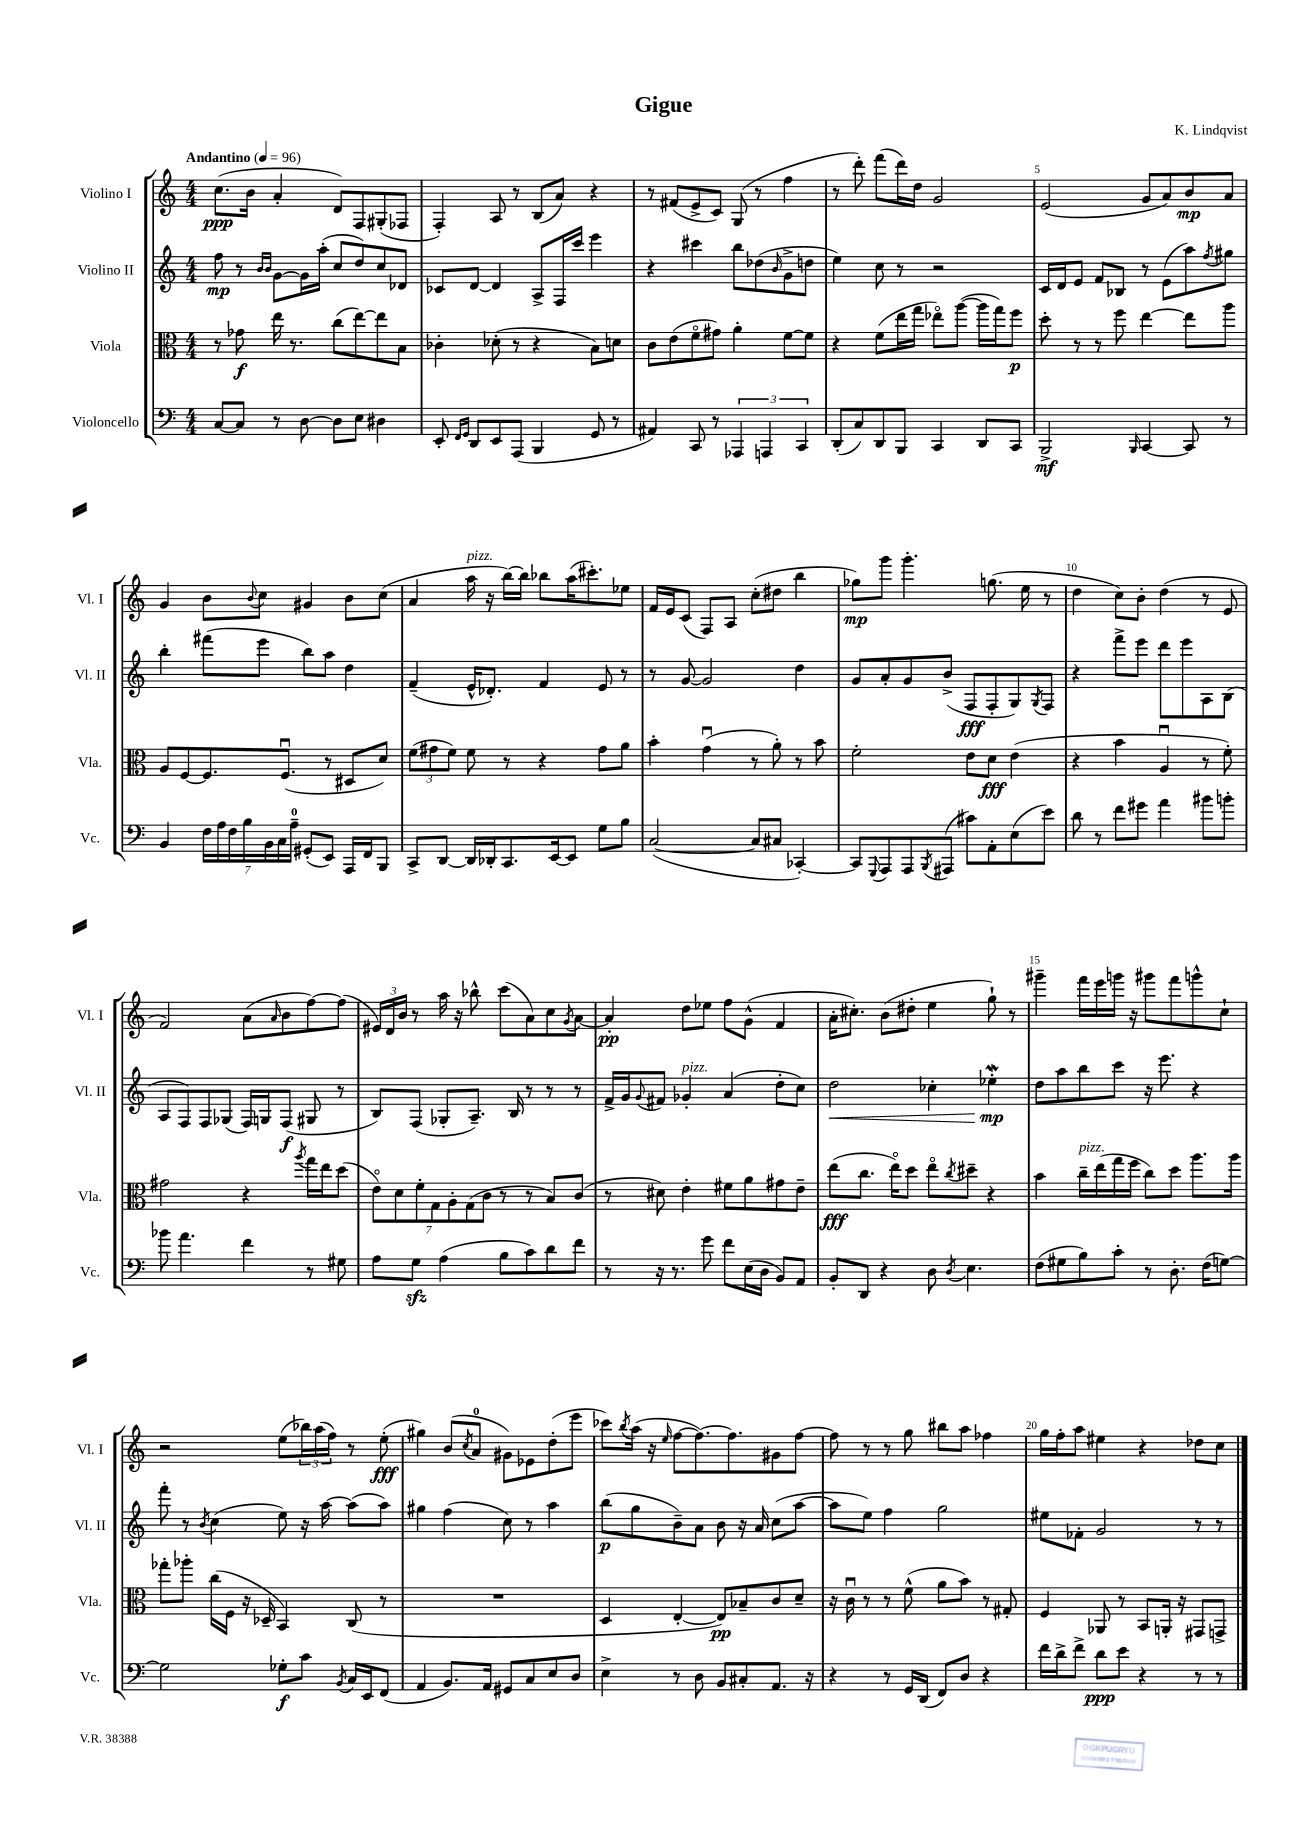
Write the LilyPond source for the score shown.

\header { title = "Gigue" composer = "K. Lindqvist" }
<<
\new StaffGroup <<
\new Staff = "s0" \with { instrumentName = "Violino I" shortInstrumentName = "Vl. I" } {
    \clef treble \key c \major \numericTimeSignature \time 4/4 \tempo "Andantino" 4 = 96
    c''8.\ppp( b'16 a'4-. d'8) f8 gis8-.( fes8 |
    f4-.) a8 r8 b8( a'8) r4 |
    r8 fis'8( e'8-> c'8) g8( r8 f''4 |
    r8 d'''8-.) f'''8( d'''16) d''16 g'2 |
    e'2( g'8 a'8) b'8\mp a'8 |
    g'4 b'8 \appoggiatura { b'8 } c''8 gis'4 b'8 c''8( |
    a'4 a''16^\markup { \italic "pizz." } r16 b''16~) b''16 bes''8 a''16( cis'''8.-.) ees''8 |
    f'16 e'16 c'8( f8) a8 c''8-.( dis''8 b''4 |
    ges''8\mp) g'''8 g'''4.-. g''8.( e''16 r8 |
    d''4 c''8) b'8-. d''4( r8 e'8 |
    f'2) a'8( \grace { a'16 } b'8 f''8~) f''8( |
    \tuplet 3/2 { eis'16) d'16 b'16 } r8 a''16 r16 bes''8-^ c'''8( a'8) c''8 \acciaccatura { g'8 } a'8~ |
    a'4-.\pp d''8 ees''8 f''8 g'8-^( f'4 |
    a'16-. cis''8.-.) b'8( dis''8-. e''4 g''8-!) r8 |
    gis'''4-- f'''16 e'''16 g'''16 r16 gis'''8 f'''8 g'''8-^ c''8-! |
    r2 e''8( \tuplet 3/2 { bes''16) a''16( f''16) } r8 e''8-.\fff( |
    gis''4) b'8( \acciaccatura { c''8 } a'8-0 gis'8) ees'8 d''8-.( e'''8 |
    ces'''8) \acciaccatura { b''8 } a''16( r16 \grace { e''16 } f''8~ f''8.~) f''8. gis'8 f''8~ |
    f''8 r8 r8 g''8 bis''8 a''8 fes''4 |
    g''16 f''16-. a''8 eis''4 r4 des''8 c''8 \bar "|." |
}
\new Staff = "s1" \with { instrumentName = "Violino II" shortInstrumentName = "Vl. II" } {
    \clef treble \key c \major \numericTimeSignature \time 4/4
    f''8\mp r8 \grace { b'16 b'16 } g'8~ g'16 a''16-.( c''8 d''8) c''8 des'8 |
    ces'8 d'8~ d'4 a8-> f16 c'''16 e'''4 |
    r4 cis'''4 b''8 des''8( \grace { b'16 } g'8-> d''8 |
    e''4) c''8 r8 r2 |
    c'16 d'16 e'8 f'8 bes8 r8 e'8( a''8) \acciaccatura { f''8 } gis''8 |
    b''4-. fis'''8( e'''8 b''8) a''8 d''4 |
    f'4--( e'16-^ des'8.-.) f'4 e'8 r8 |
    r8 g'8~ g'2 d''4 |
    g'8 a'8-. g'8 b'8->( f8\fff f8-. g8) \acciaccatura { g8 } f8 |
    r4 f'''8-> e'''8 d'''8 e'''8 a8 b8( |
    a8 f8) f8 ges8( f16) g16 f8\f( gis8 r8 |
    b8) f8( ges8-. a8.--) b16 r8 r8 r8 |
    f'16-> g'16 \appoggiatura { g'8 } fis'8 ges'4-.^\markup { \italic "pizz." } a'4( d''8-. c''8) |
    d''2\< ces''4-. ees''4-.\mordent\mp\! |
    d''8 a''8 b''8 c'''8 r16 e'''8. r4 |
    f'''8-. r8 \acciaccatura { b'8 } c''4( e''8) r16 a''16~ a''8( a''8) |
    gis''4 f''4( c''8) r8 a''4 |
    b''8\p( g''8 b'8--) a'8 b'8 r16 a'16 c''8( a''8~ |
    a''8 e''8) f''4 g''2 |
    eis''8 fes'8-. g'2 r8 r8 \bar "|." |
}
\new Staff = "s2" \with { instrumentName = "Viola" shortInstrumentName = "Vla." } {
    \clef alto \key c \major \numericTimeSignature \time 4/4
    r8 ges'8\f e''16 r8. c''8( e''8~) e''8 b8 |
    ces'4-. des'8-.( r8 r4 b8) d'8 |
    c'8 e'8( f'8\flageolet gis'8) a'4-. f'8~ f'8 |
    r4 f'8( e''16 g''16 ees''8\flageolet) a''8~( a''16 g''16) f''8\p |
    d''8-. r8 r8 f''8 e''4~ e''8 a''8 |
    a8 f8~ f8. f8.\downbow( r8 dis8 d'8) |
    \tuplet 3/2 { f'8( gis'8 f'8) } f'8 r8 r4 gis'8 a'8 |
    b'4-. g'4\downbow( r8 a'8-.) r8 b'8 |
    f'2-. e'8 d'8\fff e'4( |
    r4 b'4 a4\downbow r8 f'8-.) |
    gis'2 r4 \acciaccatura { a''8 } g''16 e''16 d''8( |
    \tuplet 7/4 { e'8\flageolet) d'8 f'8-. g8 a8-. g8( c'8 } r8 r8 b8) c'8( |
    r8 dis'8) e'4-. fis'8 a'8 gis'8 e'8-- |
    e''8\fff( c''8. e''16\flageolet) d''8 e''8\flageolet \acciaccatura { c''8 } dis''8-- r4 |
    b'4 c''16--^\markup { \italic "pizz." } e''16( g''16 f''16 c''8) d''8 a''8. a''16 |
    ges''8-. aes''8-. c''16( f16 r16 des16-- b,4) c8( r8 |
    R1 |
    d4 e4~-. e8\pp) bes8-- c'8 d'8-- |
    r16 c'16\downbow r8 r8 f'8-^( a'8 b'8) r8 gis8-. |
    f4 aes,8 r8 b,8 a,16-. r16 gis,8 g,8-> \bar "|." |
}
\new Staff = "s3" \with { instrumentName = "Violoncello" shortInstrumentName = "Vc." } {
    \clef bass \key c \major \numericTimeSignature \time 4/4
    c8~ c8 r8 d8~ d8 e8 dis4 |
    e,8-. \grace { f,16 g,16 } d,8 e,8 a,,8( b,,4 g,8 r8 |
    ais,4) c,8 r8 \tuplet 3/2 { aes,,4 a,,4 c,4 } |
    d,8-.( c8) d,8 b,,8 c,4 d,8 c,8 |
    b,,2->\mf \grace { b,,16 } c,4~ c,8 r8 |
    b,4 \tuplet 7/4 { f16 a16 f16 b16 b,16 c16 a16-0-- } gis,8-.( e,8) a,,16 f,16 b,,8 |
    c,8-> d,8~ d,16 des,16-. c,8. e,16~ e,8 g8 b8 |
    c2~( c8 cis8 ces,4~-.) |
    ces,8 \appoggiatura { g,,8 } a,,8 a,,8 \acciaccatura { b,,8 } ais,,8( cis'8) a,8-. e8( e'8) |
    d'8 r8 f'8 gis'8 a'4 bis'8 b'8-. |
    bes'8 a'4. f'4 r8 gis8 |
    a8 g8\sfz a4( b8 c'8) d'8 f'8 |
    r8 r16 r8. g'8 f'8 e16( d16 b,8) a,8 |
    b,8-. d,8 r4 d8 \acciaccatura { d8 } e4. |
    f8( gis8 b8) c'8-. r8 d8.-. f16( g8~) |
    g2 ges8-.\f c'8 \acciaccatura { b,8 } c16 e,16 f,8( |
    a,4 b,8.) a,16 gis,8 c8 e8 d8 |
    e4-> r8 d8 b,8 cis8-. a,8. r16 |
    r4 r8 g,16 d,16( f,8) d8 r4 |
    f'16 d'16-> f'8-> d'8\ppp e'8 r4 r8 r8 \bar "|." |
}
>>
>>
\layout { \context { \Score \override BarNumber.break-visibility = ##(#f #t #t) barNumberVisibility = #(every-nth-bar-number-visible 5) } }
